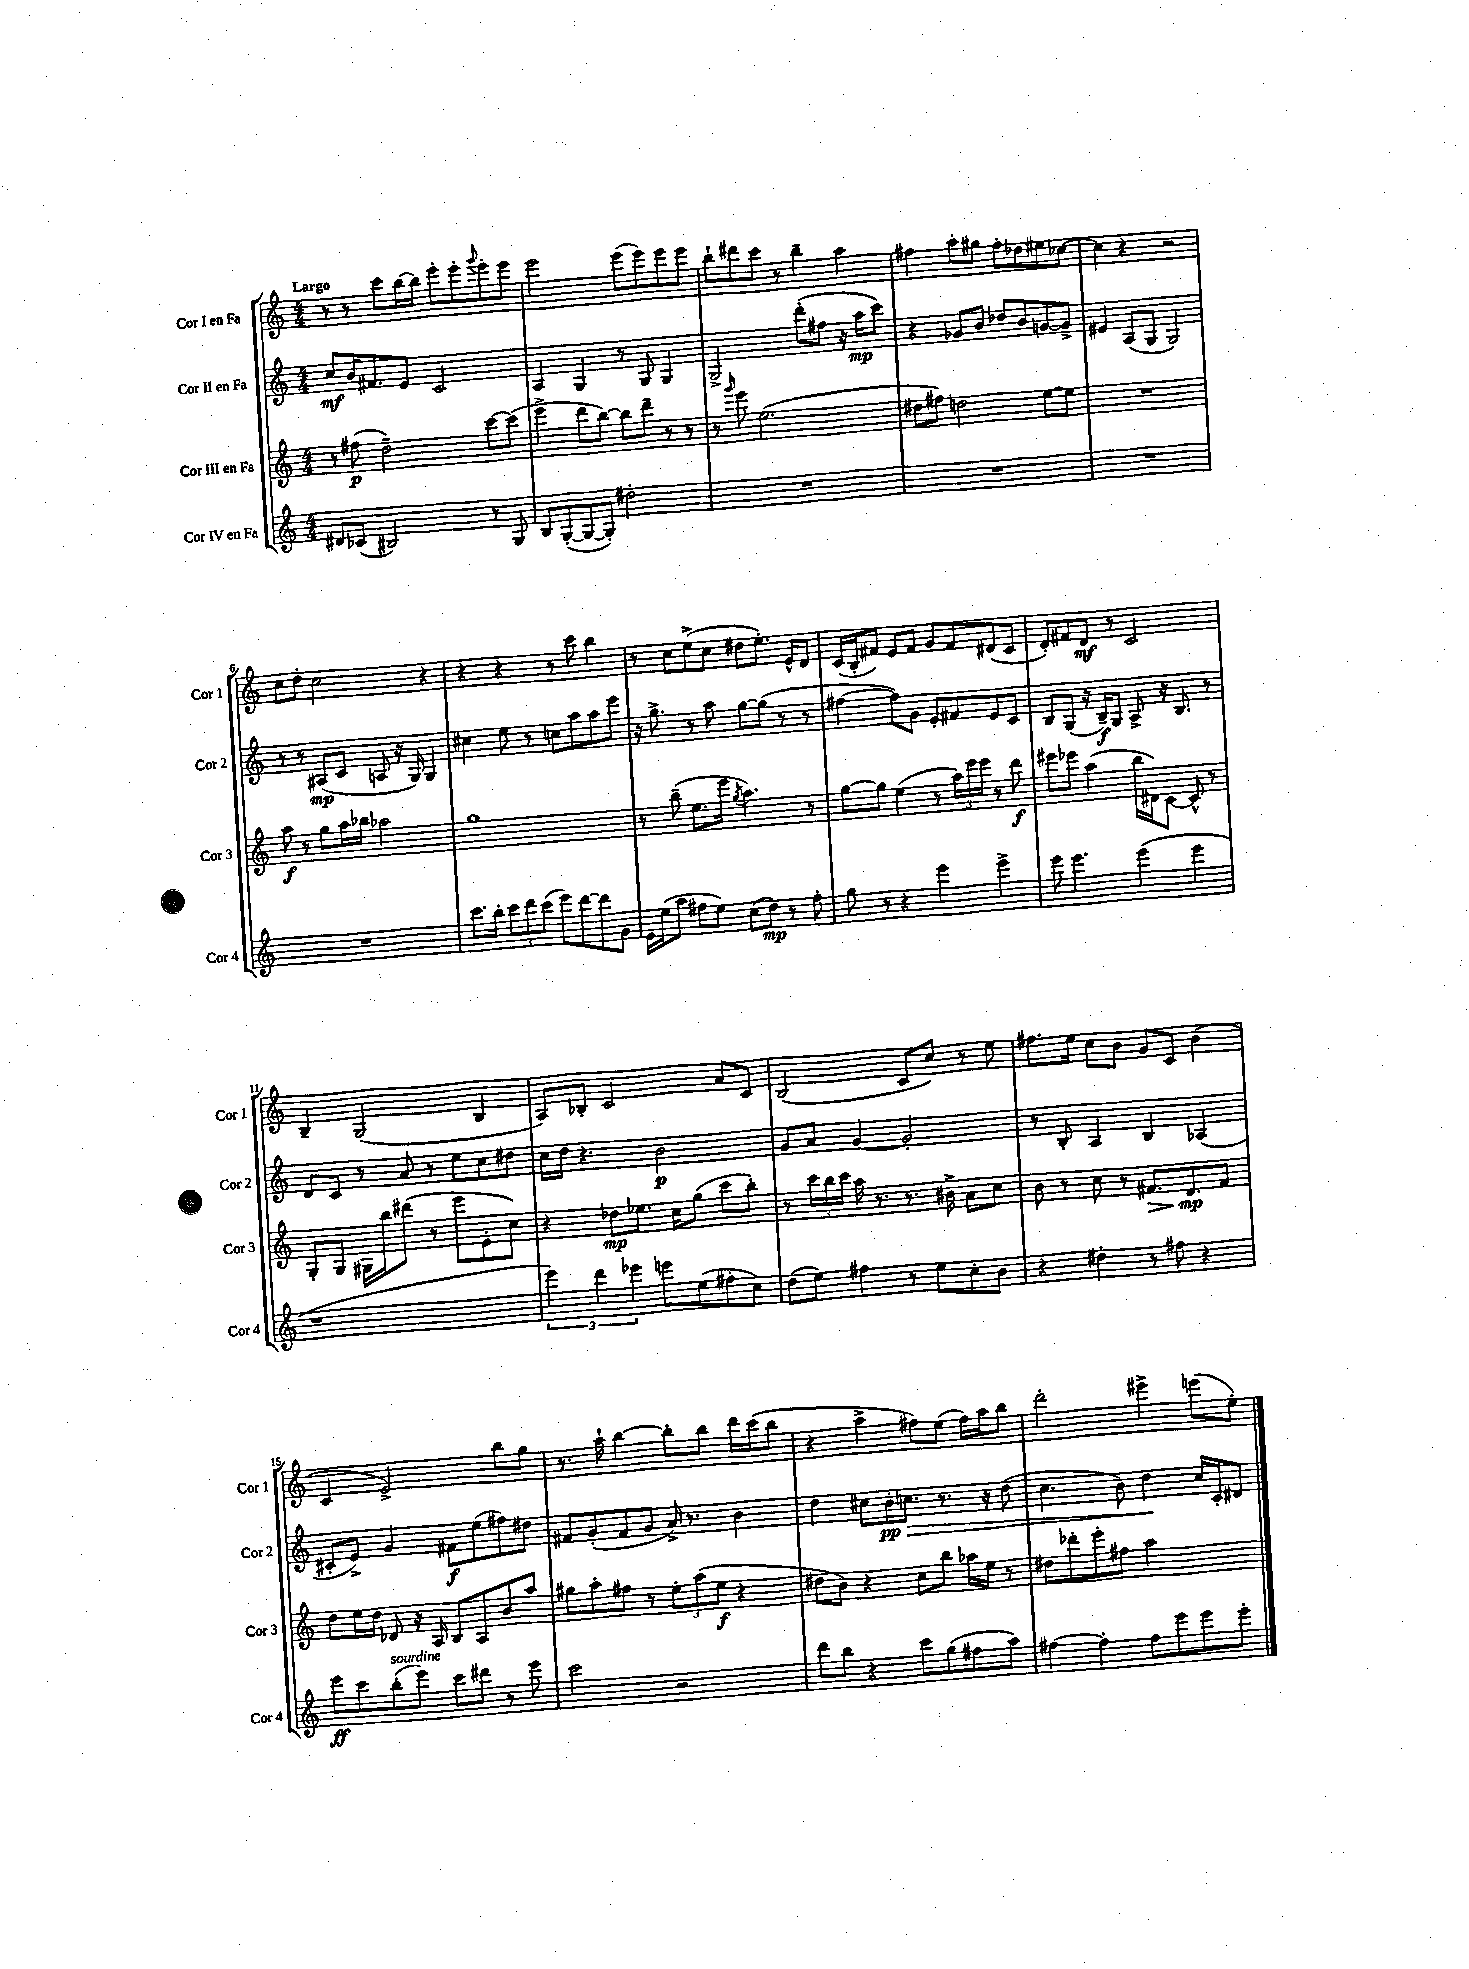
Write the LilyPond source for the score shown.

<<
\new StaffGroup <<
\new Staff = "s0" \with { instrumentName = "Cor I en Fa" shortInstrumentName = "Cor 1" } {
    \clef treble \key c \major \numericTimeSignature \time 4/4 \tempo "Largo"
    r8 r8 c'''8 b''16~ b''16 e'''8-. e'''8-. \appoggiatura { g'''8 } e'''8-. e'''8 |
    e'''2 e'''8( e'''8) e'''8 e'''8 |
    b''8-! dis'''8 c'''8 r8 b''4-- a''4 |
    fis''4 a''8-. gis''8 fis''8-. des''8 eis''8 ces''8~ |
    ces''4 r4 r2 |
    c''8 d''8-. c''2 r4 |
    r4 r4 r8 c'''8 b''4 |
    r8 c''8 e''8->( c''8 dis''8 e''8.-.) e'16-^ d'8 |
    c'16( b16-. fis'8) e'8 fis'8 g'8 fis'8 dis'8( c'8 |
    d'8-.) fis'8 d'8\mf r8 c'2 |
    b4-- g2( b4 |
    a8) bes8-. c'2 a'8 c'8 |
    b2( c'8 c''8) r8 e''8 |
    fis''8. e''16 c''8 b'8 g'8 c'8 b'4( |
    c'4 e'2->) b''8 g''8 |
    r8. a''16-! b''4~ b''8-. b''8 d'''16 c'''16( b''8 |
    r4 a''4-> fis''8) e''8( fis''16) a''16 b''8 |
    d'''2-. eis'''4-> e'''8( e''8-.) \bar "|." |
}
\new Staff = "s1" \with { instrumentName = "Cor II en Fa" shortInstrumentName = "Cor 2" } {
    \clef treble \key c \major \numericTimeSignature \time 4/4
    c''8\mf b'16 fis'8. e'8 c'2 |
    a4 g4 r8 g8 g4 |
    g2-> d'''8-.( fis''8 r16 a''16\mp c'''8) |
    r4 ges'8 b'8 des''8 b'8 g'8~ g'8-> |
    eis'4 a8( g8 g2) |
    r8 r8 ais8\mp( c'8 a8 r16 g16) g4 |
    cis''4 e''8 r8 c''8 a''8 a''8 e'''8 |
    r16 g''8.-> r8 a''8 g''8~ g''8( r8 r8 |
    fis''4~ fis''8) g'8 e'8-. fis'8 e'8 c'8 |
    b8 g8( r16 b16--\f) g8 a8-> r16 b8. r8 |
    d'8 c'8 r8 a'8 r8 e''8 c''8 dis''8 |
    c''16 d''16 r4. b'2\p |
    g'8 a'8 g'4~ g'2-. |
    r8 b8-. a4 b4 aes4( |
    cis'8-. e'8->) g'4 fis'8\f e''8( fis''8) dis''8 |
    fis'8 g'8-.( fis'8 g'8 a'16->) r8. b'4 |
    d''4 cis''8 b'16-.\pp\> c''8. r8. r16 d''8( |
    c''4. b'8) d''4\! c''16 c'16-. dis'8 \bar "|." |
}
\new Staff = "s2" \with { instrumentName = "Cor III en Fa" shortInstrumentName = "Cor 3" } {
    \clef treble \key c \major \numericTimeSignature \time 4/4
    r8 fis''8\p( d''2--) c'''8~ c'''8( |
    e'''4-> d'''8 b''8~) b''8 d'''8-- r8 r8 |
    r8 \grace { g'''16 } e'''8 e''2.( |
    dis''8 fis''8) d''2 e''8~ e''8 |
    R1 |
    a''8\f r8 g''8 a''16 bes''16 aes''2 |
    g''1 |
    r8 b''8--( e''8. e'''16 \acciaccatura { g''8 } a''4.) r8 |
    g''8~ g''8 e''4( r8 \tuplet 3/2 { a''16) e'''16 e'''16 } r8 d'''8\f |
    eis'''8 ees'''8 a''4( b''16 dis'16) c'8~ c'8-^ r8 |
    g8-. g8 gis16 b''16 dis'''8( r8 e'''8 e'8-. c''8) |
    r4 des''8\mp ees''8. c''16 g''8( c'''8 b''8-.) |
    r8 \tuplet 3/2 { c'''16 b''16 c'''16 } a''16 r8. r8. bis'16-> a'8 c''8 |
    b'8 r8 c''8 r8 fis'8.\> d'8.\mp\! fis'8 |
    d''8 e''16 d''16 des'8 r16 a16 b8 a8 b'8 a''8 |
    gis''8 a''8-. fis''8 r8 \tuplet 3/2 { e''8-. a''8( e''8\f } r4 |
    dis''8 b'8) r4 c''8 b''8 aes''16 e''16 r8 |
    dis''8 des'''8-. e'''8-. fis''8 a''2 \bar "|." |
}
\new Staff = "s3" \with { instrumentName = "Cor IV en Fa" shortInstrumentName = "Cor 4" } {
    \clef treble \key c \major \numericTimeSignature \time 4/4
    dis'8 ces'8( bis2) r8 g8 |
    b8 g8~-.( g8~ g8-.) dis''2-. |
    R1 |
    R1 |
    R1 |
    R1 |
    c'''8. b''16-. \tuplet 3/2 { c'''8 d'''8 c'''8( } e'''8) d'''8~ d'''8 g'8 |
    e'16 e''16( a''8 fis''8 e''8) c''8( d''8\mp) r8 fis''8-. |
    g''8 r8 r4 e'''4 e'''4-> |
    e'''8 e'''4. e'''4( e'''4 |
    r1 |
    \tuplet 3/2 { e'''4) d'''4 ees'''4 } e'''8 e''8( fis''8-. c''8) |
    d''8( e''8) fis''4 r8 e''8 c''8-. b'8 |
    r4 dis''4-. r8 fis''8 r4 |
    e'''8\ff c'''8 b''8-.^\markup { \italic "sourdine" }( e'''8) c'''8 dis'''8 r8 e'''8 |
    c'''2 r2 |
    d'''8 b''8 r4 c'''8 g''8( fis''8 a''8) |
    fis''4~ fis''4-. fis''8 e'''8 e'''8 e'''8-. \bar "|." |
}
>>
>>
